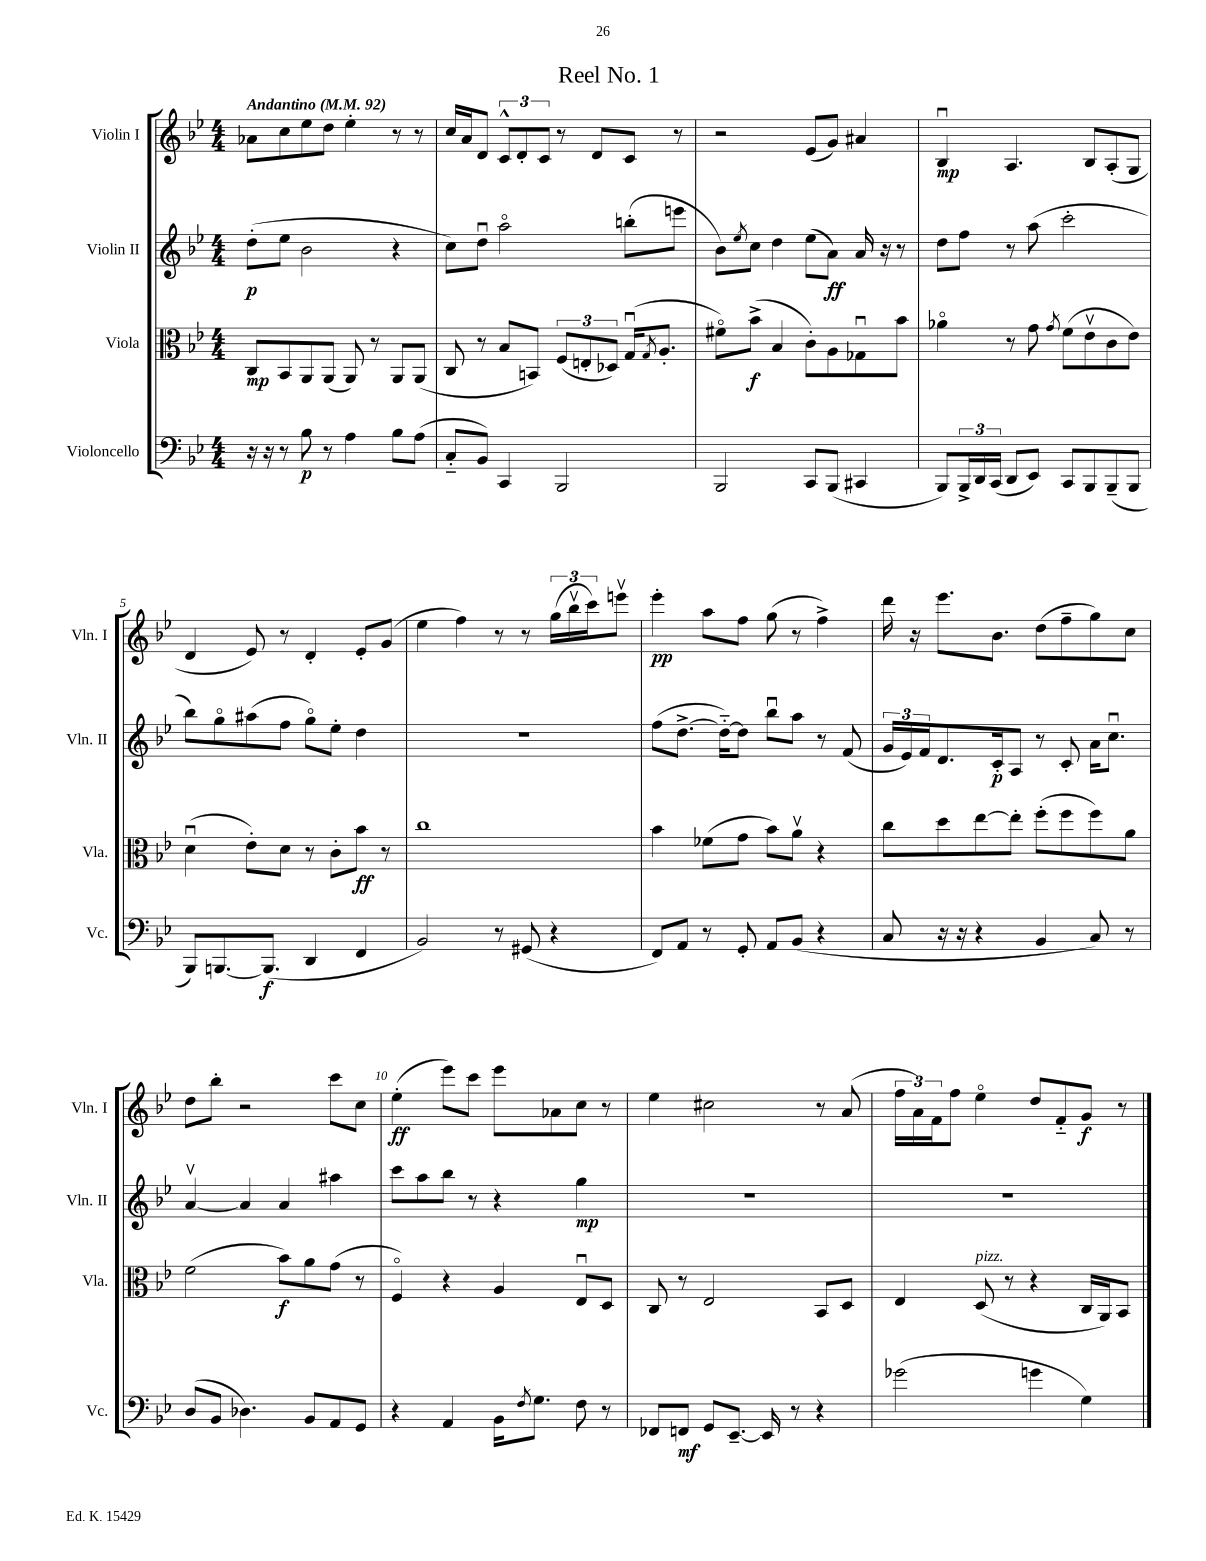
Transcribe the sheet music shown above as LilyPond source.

\header { title = "Reel No. 1" }
<<
\new StaffGroup <<
\new Staff = "s0" \with { instrumentName = "Violin I" shortInstrumentName = "Vln. I" } {
    \clef treble \key bes \major \numericTimeSignature \time 4/4 \tempo "Andantino" 4 = 92
    aes'8 c''8 ees''8 d''8 ees''4-. r8 r8 |
    c''16 a'16 d'8 \tuplet 3/2 { c'8-^ d'8-. c'8 } r8 d'8 c'8 r8 |
    r2 ees'8( g'8) ais'4 |
    bes4\downbow\mp a4. bes8 a8-.( g8 |
    d'4 ees'8) r8 d'4-. ees'8-. g'8( |
    ees''4 f''4) r8 r8 \tuplet 3/2 { g''16( bes''16\upbow c'''16) } e'''8\upbow |
    ees'''4-.\pp a''8 f''8 g''8( r8 f''4->) |
    d'''16 r16 ees'''8. bes'8. d''8( f''8-- g''8) c''8 |
    d''8 bes''8-. r2 c'''8 c''8 |
    ees''4-.\ff( ees'''8) c'''8 ees'''8 aes'8 c''8 r8 |
    ees''4 cis''2 r8 a'8( |
    \tuplet 3/2 { f''16 a'16) f'16 } f''8 ees''4\flageolet d''8 f'8-_ g'8\f r8 \bar "|." |
}
\new Staff = "s1" \with { instrumentName = "Violin II" shortInstrumentName = "Vln. II" } {
    \clef treble \key bes \major \numericTimeSignature \time 4/4
    d''8-.\p( ees''8 bes'2 r4 |
    c''8) d''8\downbow a''2\flageolet b''8-.( e'''8 |
    bes'8) \acciaccatura { ees''8 } c''8 d''4 ees''8( a'8\ff) a'16 r16 r8 |
    d''8 f''8 r8 a''8( c'''2-. |
    bes''8) g''8\flageolet ais''8( f''8 g''8\flageolet) ees''8-. d''4 |
    R1 |
    f''8( d''8.~-> d''16~-_) d''8 bes''8\downbow a''8 r8 f'8( |
    \tuplet 3/2 { g'16 ees'16) f'16 } d'8. c'16-.\p a8 r8 c'8-. a'16 c''8.\downbow |
    a'4~\upbow a'4 a'4 ais''4 |
    c'''8 a''8 bes''8 r8 r4 g''4\mp |
    R1 |
    R1 \bar "|." |
}
\new Staff = "s2" \with { instrumentName = "Viola" shortInstrumentName = "Vla." } {
    \clef alto \key bes \major \numericTimeSignature \time 4/4
    c8\mp bes,8 a,8 a,8( a,8) r8 a,8 a,8( |
    c8 r8 bes8 b,8) \tuplet 3/2 { f8( e8-. des8) } g16\downbow( \acciaccatura { g8 } a8.-. |
    fis'8\flageolet) bes'8->\f( bes4 c'8-.) a8 ges8\downbow bes'8 |
    aes'4\flageolet r8 g'8 \acciaccatura { g'8 } f'8( ees'8\upbow c'8 ees'8) |
    d'4\downbow( ees'8-.) d'8 r8 c'8-. bes'8\ff r8 |
    c''1 |
    bes'4 fes'8( g'8 bes'8) a'8\upbow r4 |
    c''8 d''8 ees''8~ ees''8-. f''8-.( f''8 f''8) a'8 |
    f'2( bes'8\f) a'8 g'8( r8 |
    f4\flageolet) r4 a4 ees8\downbow d8 |
    c8 r8 ees2 bes,8 d8 |
    ees4 d8^\markup { \italic "pizz." }( r8 r4 c16 a,16) bes,8 \bar "|." |
}
\new Staff = "s3" \with { instrumentName = "Violoncello" shortInstrumentName = "Vc." } {
    \clef bass \key bes \major \numericTimeSignature \time 4/4
    r16 r16 r8 bes8\p r8 a4 bes8 a8( |
    c8-_ bes,8) c,4 bes,,2 |
    bes,,2 c,8 bes,,8( cis,4 |
    bes,,8) \tuplet 3/2 { bes,,16-> d,16 c,16( } d,8 ees,8) c,8 bes,,8 bes,,8--( bes,,8 |
    bes,,8) b,,8.~ b,,8.\f( d,4 f,4 |
    bes,2) r8 gis,8( r4 |
    f,8) a,8 r8 g,8-. a,8 bes,8( r4 |
    c8 r16 r16 r4 bes,4 c8) r8 |
    d8( bes,8 des4.) bes,8 a,8 g,8 |
    r4 a,4 bes,16 \acciaccatura { f8 } g8. f8 r8 |
    fes,8 f,8\mf g,8 ees,8.~-- ees,16 r8 r4 |
    ges'2( g'4 g4) \bar "|." |
}
>>
>>
\layout { \context { \Score \override BarNumber.break-visibility = ##(#f #t #t) barNumberVisibility = #(every-nth-bar-number-visible 5) } }
